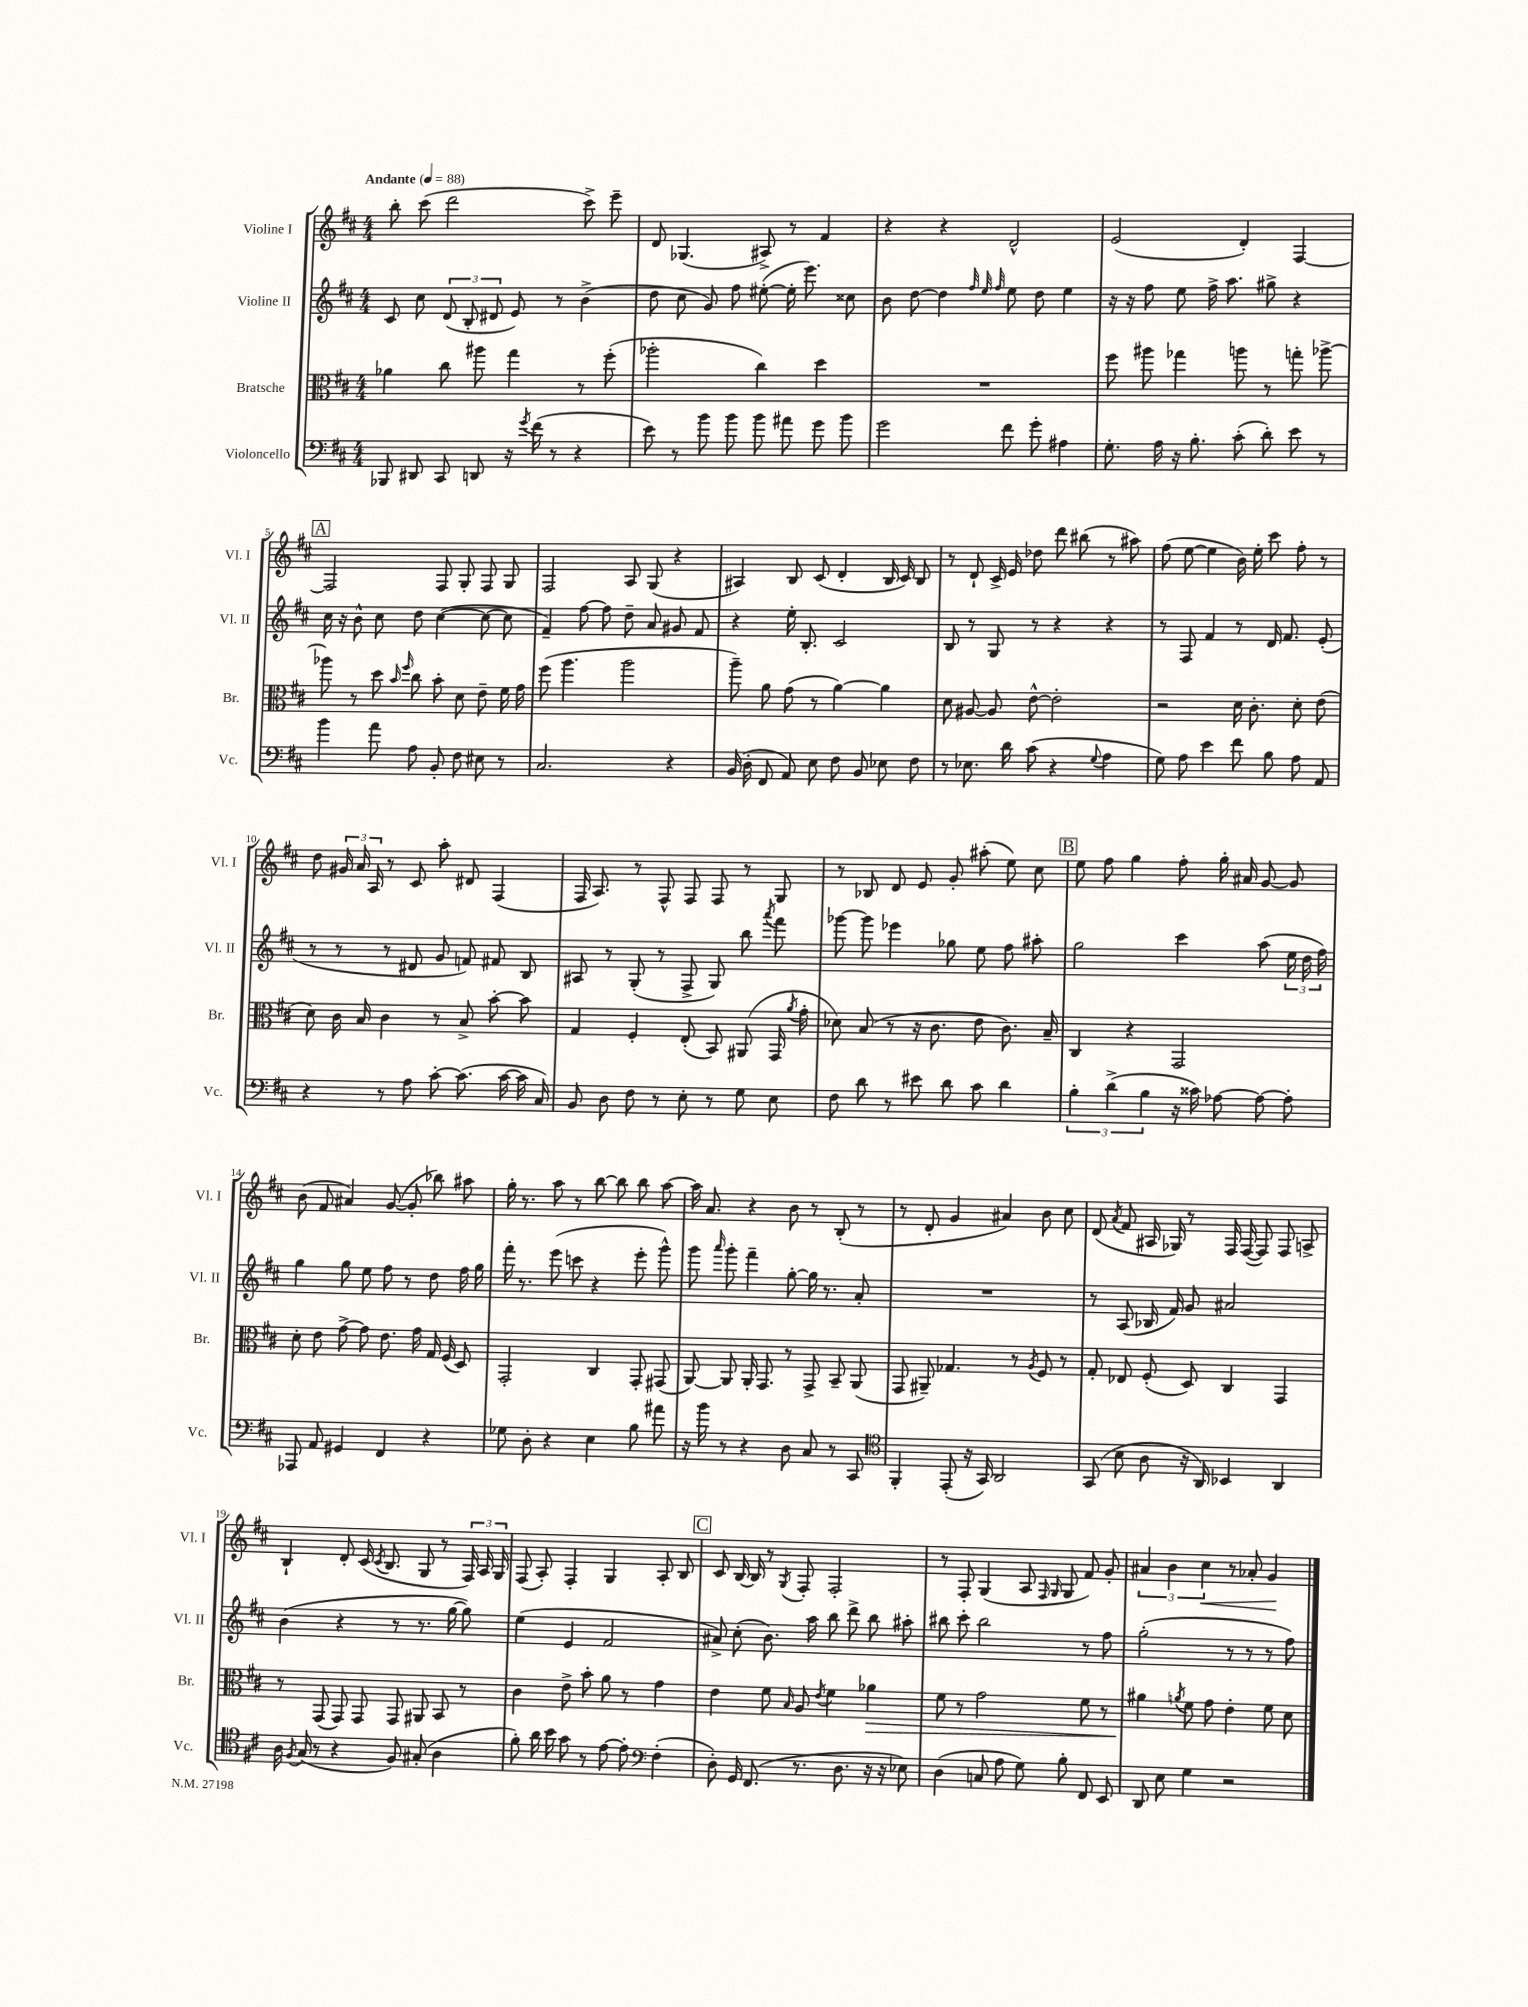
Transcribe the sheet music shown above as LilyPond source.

<<
\new StaffGroup <<
\new Staff = "s0" \with { instrumentName = "Violine I" shortInstrumentName = "Vl. I" } {
    \clef treble \key d \major \numericTimeSignature \time 4/4 \tempo "Andante" 4 = 88
    \autoBeamOff b''8-. cis'''8( d'''2 cis'''8->) e'''8-- |
    d'8 ges4.( ais8->) r8 fis'4 |
    r4 r4 d'2-^ |
    e'2( d'4-.) fis4~ |
    \mark \markup { \box "A" } fis2 fis8 g8-. fis8 g8 |
    fis2 a8 g8( r4 |
    ais4) b8 cis'8( d'4-. b16 cis'16) b8 |
    r8 d'8-! cis'16-> e'16 des''8 d'''8 bis''8( r8 ais''8) |
    fis''8( e''8~ e''4 b'16) e''16-. cis'''8 fis''8-. r8 |
    d''8 \tuplet 3/2 { gis'16 a'16 a16 } r8 cis'8 a''8-. dis'8 fis4( |
    fis16 a8.) r8 fis8-^ fis8 fis8 r8 g8 |
    r8 bes8 d'8 e'8 g'8-. ais''8-.( e''8) cis''8 |
    \mark \markup { \box "B" } e''8 fis''8 g''4 fis''8-. g''16-. ais'16 g'8~ g'8 |
    b'8( fis'8 ais'4) g'8~( g'8-. bes''8) ais''8 |
    g''16-. r8. a''8 r8 b''8~ b''8 b''8 a''8~ |
    a''16 a'8. r4 b'8 r8 b8-.( r8 |
    r8 d'8-. g'4 ais'4) b'8 cis''8 |
    d'8( \acciaccatura { a'8 } fis'8 ais16 ges16) r8 fis16 fis16~( fis8) fis8 a8-> |
    b4-! d'8-. cis'16( \acciaccatura { cis'8 } b8. g8 r8 \tuplet 3/2 { fis16) a16 g16 } |
    fis8( a8-.) fis4-. g4 a8-. b8 |
    \mark \markup { \box "C" } cis'8 b16~ b16 r8 \acciaccatura { g8 } fis8-. fis2-. |
    r8 fis8-. g4( a8 \grace { fis16 g16 } g8 fis'8) g'8-. |
    \tuplet 3/2 { ais'4 b'4 cis''4\< } r8 aes'8-. g'4\! \bar "|." |
}
\new Staff = "s1" \with { instrumentName = "Violine II" shortInstrumentName = "Vl. II" } {
    \clef treble \key d \major \numericTimeSignature \time 4/4
    \autoBeamOff cis'8 cis''8 \tuplet 3/2 { d'8( b8-. dis'8 } e'8) r8 b'4->( |
    d''8 cis''8 g'8) fis''8 eis''8~-.( eis''16-. e'''8.) cisis''8 |
    b'8 d''8~ d''4 \grace { fis''32 e''32 fis''32 } e''8 d''8 e''4 |
    r16 r16 fis''8 e''8 fis''16-> a''8. gis''8-> r4 |
    \mark \markup { \box "A" } cis''16 r16 b'8-^ cis''8 d''8 cis''4~( cis''8~ cis''8 |
    fis'4--) fis''8~ fis''8 d''8-- a'8 gis'8 fis'8 |
    r4 e''16-. b8.-. cis'2 |
    b8 r8 g8 r8 r4 r4 |
    r8 fis8 fis'4 r8 d'16 fis'8. e'8-.( |
    r8 r8 r8 dis'8 g'8 f'8) fis'8 b8 |
    ais8 r8 g8-.( r8 fis8-> g8) b''8 \acciaccatura { a'''8 } fis'''8 |
    ges'''8~ ges'''8 ees'''4 ges''8 e''8 fis''8 ais''8-. |
    \mark \markup { \box "B" } g''2 cis'''4 a''8( \tuplet 3/2 { e''16 d''16 fis''16) } |
    g''4 g''8 e''8 fis''8 r8 d''8 fis''16 g''16 |
    fis'''16-. r8. e'''8( c'''8 r4 e'''8-. g'''8-^) |
    g'''8 \grace { a'''16 } g'''8-. fis'''4-- g''8~-. g''16 r8. a'8-. |
    R1 |
    r8 a8( bes16 fis'16) g'8 ais'2 |
    b'4( r4 r8 r8. g''16~ g''8) |
    e''4( e'4 fis'2 |
    \mark \markup { \box "C" } ais'8->) cis''8-.( b'8.) a''16 b''8 d'''8-> b''8 ais''8-. |
    bis''8 cis'''8-. bis''2 r8 fis''8 |
    g''2-.( r8 r8 r8 fis''8) \bar "|." |
}
\new Staff = "s2" \with { instrumentName = "Bratsche" shortInstrumentName = "Br." } {
    \clef alto \key d \major \numericTimeSignature \time 4/4
    \autoBeamOff aes'4 cis''8 ais''8 g''4 r8 fis''8-.( |
    aes''2-. cis''4) d''4 |
    R1 |
    fis''8 ais''8 ges''4 a''8 r8 g''8-. aes''8~-> |
    \mark \markup { \box "A" } aes''8 r8 d''8 \grace { b'16 fis''16 } cis''8 b'8-. d'8 e'8-- fis'16 g'16 |
    fis''8( a''4. a''2 |
    a''8--) a'8 g'8( r8 a'4~) a'4 |
    d'8 ais8~ ais8 e'8~-^ e'2-. |
    r2 d'16 cis'8.-. d'8-. e'8( |
    d'8) cis'16 b16 cis'4 r8 b8-> b'8~-. b'8 |
    g4 fis4-. e8-.( b,8) ais,8( g,16 \acciaccatura { a'8 } g'16-. |
    des'8) b8( r8 r16 cis'8. e'8 cis'8.) b16-- |
    \mark \markup { \box "B" } cis4 r4 g,2 |
    d'8-. e'8 g'8~-> g'8 e'8. g'16 g16 fis16( d8) |
    g,2-. cis4 g,8-. gis,8( |
    a,8~) a,8 a,16-. g,8. r8 g,8-> b,8-- a,8( |
    g,8 ais,8--) ges4. r8 \acciaccatura { a8 } fis8 r8 |
    g8-. ees8 fis8-.( d8) cis4 g,4 |
    r8 g,8( g,8) g,8 g,8 ais,8 b,8 r8 |
    cis'4 e'8-> b'8-. a'8 r8 g'4 |
    \mark \markup { \box "C" } e'4 fis'8 \grace { b16 } a8 \acciaccatura { e'8 } fis'4 aes'4\> |
    fis'8 r8 g'2 fis'8 r8 |
    ais'4\! \acciaccatura { a'8 } fis'8 g'8 e'4-. fis'8 d'8 \bar "|." |
}
\new Staff = "s3" \with { instrumentName = "Violoncello" shortInstrumentName = "Vc." } {
    \clef bass \key d \major \numericTimeSignature \time 4/4
    \autoBeamOff bes,,8 dis,8 cis,8 d,8 r16 \acciaccatura { g'8 } fis'16( r8 r4 |
    e'8) r8 b'8 b'8 b'8 ais'8 g'8 b'8 |
    g'2 fis'8 g'8-. ais4 |
    g8.-. a16 r16 b8.-. cis'8-.( d'8-.) e'8 r8 |
    \mark \markup { \box "A" } b'4 a'8 a8 b,8-. fis8 eis8 r8 |
    cis2. r4 |
    b,16( d16-. fis,8 a,8) e8 fis8 b,8 ees8 fis8 |
    r8 ees8. d'16 cis'8( r4 \appoggiatura { g8 } a4 |
    g8) a8 e'4 fis'8 b8 a8 a,8 |
    r4 r8 a8 cis'8~-. cis'8.( cis'16~ cis'16 cis16) |
    b,8 d8 fis8 r8 e8-. r8 g8 e8 |
    fis8 d'8 r8 eis'8 d'8 cis'8 d'4 |
    \mark \markup { \box "B" } \tuplet 3/2 { b4-. d'4->( b4 } r16 cisis'16) aes8~ aes8~ aes8-. |
    aes,,8 a,8 gis,4 fis,4 r4 |
    ges8 d8-. r4 e4 b8 ais'8 |
    r16 b'16 r8 r4 d8 cis8 r8 cis,8 |
    \clef tenor fis,4-. e,8-.( r16 g,16) a,2 |
    g,8( b8 a8 r16 a,16) bes,4 a,4 |
    a16 \acciaccatura { fis8 } g16( r8 r4 fis8) gis8-.( a4 |
    fis'8-.) a'16 b'16 g'8 r8 e'8~ e'8-. \clef bass fis4-.( |
    \mark \markup { \box "C" } d8-.) g,16 fis,8.( r8. d8. r16 r16 ees8) |
    d4( c8 a8 g8) b8-. fis,8 e,8 |
    d,8 e8 g4 r2 \bar "|." |
}
>>
>>
